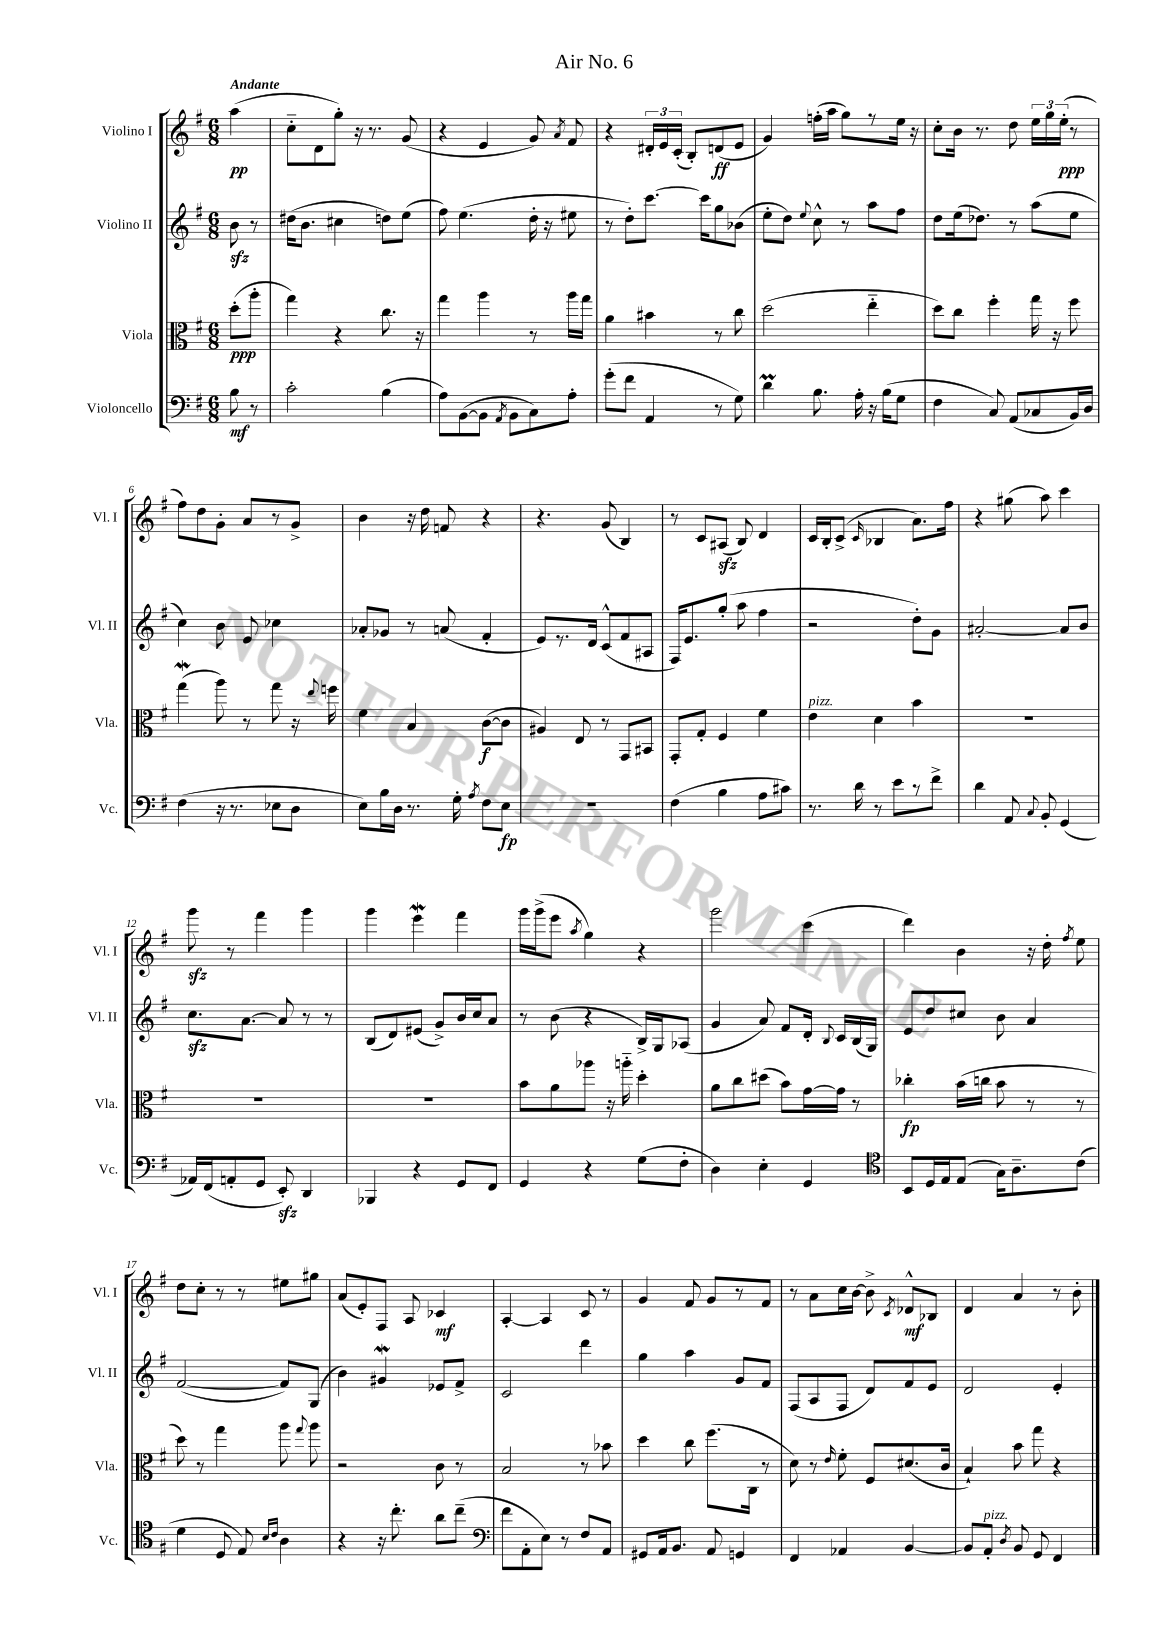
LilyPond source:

\header { title = "Air No. 6" }
<<
\new StaffGroup <<
\new Staff = "s0" \with { instrumentName = "Violino I" shortInstrumentName = "Vl. I" } {
    \clef treble \key g \major \numericTimeSignature \time 6/8 \partial 4 \tempo "Andante"
    \autoBeamOff a''4\pp( |
    c''8[-_ d'8 g''8]-.) r16 r8. g'8( |
    r4 e'4 g'8) \acciaccatura { a'8 } fis'8 |
    r4 \tuplet 3/2 { dis'16[-. e'16 c'16]-.( } b8[-.) d'8\ff( e'8] |
    g'4) f''16[-.( a''16] g''8[) r8 e''16] r16 |
    c''8[-. b'16] r8. d''8 \tuplet 3/2 { e''16[ g''16 e''16]-.\ppp( } r8 |
    fis''8[) d''8 g'8]-. a'8[ r8 g'8]-> |
    b'4 r16 d''16 f'8 r4 |
    r4. g'8( b4) |
    r8 c'8[ ais8]\sfz( b8) d'4 |
    c'16[ b16-. c'8]->( \grace { c'16 } bes4 a'8.[) fis''16] |
    r4 gis''8( a''8) c'''4 |
    g'''8\sfz r8 fis'''4 g'''4 |
    g'''4 e'''4\mordent fis'''4 |
    g'''16[ g'''16->( e'''8] \acciaccatura { a''8 } g''4) r4 |
    g'''2 c'''4( |
    d'''4) b'4 r16 d''16-. \acciaccatura { fis''8 } e''8 |
    d''8[ c''8]-. r8 r8 eis''8[ gis''8] |
    a'8[( e'8-.) fis8] a8 ces'4\mf |
    a4~-. a4 c'8 r8 |
    g'4 fis'8 g'8[ r8 fis'8] |
    r8 a'8[ c''16 b'16]~ b'8-> \acciaccatura { c'8 } des'8[-^\mf bes8] |
    d'4 a'4 r8 b'8-. \bar "|." |
}
\new Staff = "s1" \with { instrumentName = "Violino II" shortInstrumentName = "Vl. II" } {
    \clef treble \key g \major \numericTimeSignature \time 6/8 \partial 4
    \autoBeamOff b'8\sfz r8 |
    dis''16[( b'8.] cis''4 d''8[) e''8]( |
    fis''8) e''4.( d''16-. r16 eis''8 |
    r8 d''8[-.) c'''8.]~ c'''16[ g''8 bes'8]( |
    e''8[-. d''8]) \appoggiatura { e''8 } c''8-^ r8 a''8[ fis''8] |
    d''8[ e''16( des''8.]) r8 a''8[( e''8] |
    c''4) b'8 e'8 ces''4 |
    aes'8[-. ges'8] r8 a'8( fis'4-. |
    e'8[) r8. d'16] c'8[-^( fis'8 ais8] |
    fis16[) e'8. g''8]-.( a''8 fis''4 |
    r2 d''8[-.) g'8] |
    ais'2~-. ais'8[ b'8] |
    c''8.[\sfz a'8.]~ a'8 r8 r8 |
    b8[( d'8) eis'8]( g'8[->) b'16 c''16 a'8] |
    r8 b'8( r4 b16[->) g16 aes8]( |
    g'4 a'8) fis'8[ d'16]-. \appoggiatura { b8 } c'16[ b16( g16]) |
    e'8[ d''8 cis''8] b'8 a'4 |
    fis'2~( fis'8[) g8]( |
    b'4) gis'4\mordent ees'8[ fis'8]-> |
    c'2 d'''4 |
    g''4 a''4 g'8[ fis'8] |
    fis8[( a8 fis8] d'8[) fis'8 e'8] |
    d'2 e'4-. \bar "|." |
}
\new Staff = "s2" \with { instrumentName = "Viola" shortInstrumentName = "Vla." } {
    \clef alto \key g \major \numericTimeSignature \time 6/8 \partial 4
    \autoBeamOff d''8[-.\ppp( a''8]-. |
    g''4) r4 c''8. r16 |
    g''4 a''4 r8 a''16[ g''16] |
    a'4 bis'4 r8 c''8 |
    d''2( e''4-_ |
    d''8[) c''8] fis''4-. g''16 r16 fis''8 |
    g''4\mordent( a''8) r8 g''8 r16 \appoggiatura { e''8 } f''16 |
    fis'4 b4 c'8[~\f( c'8] |
    ais4) e8 r8 g,8[ bis,8] |
    g,8[-. g8]-. fis4 fis'4 |
    e'4^\markup { \italic "pizz." } d'4 b'4 |
    R2. |
    R2. |
    R2. |
    b'8[ a'8 aes''8] r16 a''16-_ d''4-. |
    a'8[ c''8 dis''8]( b'8[) g'16~ g'16] r8 |
    ces''4-.\fp b'16[( c''16] b'8 r8 r8 |
    d''8) r8 g''4 a''8 \appoggiatura { g''8 } a''8 |
    r2 c'8 r8 |
    b2 r8 bes'8 |
    d''4 c''8 fis''8.[( c16] r8 |
    d'8) r8 \grace { e'16 } fis'8-. fis8[ dis'8.( c'16] |
    b4-!) b'8 g''8 r4 \bar "|." |
}
\new Staff = "s3" \with { instrumentName = "Violoncello" shortInstrumentName = "Vc." } {
    \clef bass \key g \major \numericTimeSignature \time 6/8 \partial 4
    \autoBeamOff b8\mf r8 |
    c'2-. b4( |
    a8[) b,8~( b,8] \acciaccatura { a,8 } b,8[ c8) a8]-. |
    g'8[-.( fis'8] a,4 r8 g8) |
    d'4\prall b8. a16-. r16 b16[( g8] |
    fis4 c8) a,8[( ces8 b,16) d16] |
    fis4( r16 r8. ees8[ d8] |
    e8[) b16 d16] r8. g16-. \acciaccatura { a8 } fis8[ e8]\fp |
    R2. |
    fis4( b4 a8[ cis'8]) |
    r8. d'16 r8 e'8[ r8 fis'8]-> |
    d'4 a,8 \appoggiatura { c8 } b,8-. g,4( |
    aes,16[) fis,16( a,8-. g,8] e,8-.\sfz) d,4 |
    bes,,4 r4 g,8[ fis,8] |
    g,4 r4 g8[( fis8]-. |
    d4) e4-. g,4 |
    \clef tenor b,8[ d16 e16 e8]( g16[) a8.-- c'8]( |
    d'4 d8 e8) \grace { b16[ c'16] } a4 |
    r4 r16 c''8.-. a'8[ c''8]--( |
    \clef bass fis'8[ a,8-. e8]) r8 fis8[ a,8] |
    gis,8[ a,16 b,8.] a,8 g,4 |
    fis,4 aes,4 b,4~ |
    b,8[ a,8]-.^\markup { \italic "pizz." } \acciaccatura { d8 } b,8 g,8 fis,4 \bar "|." |
}
>>
>>
